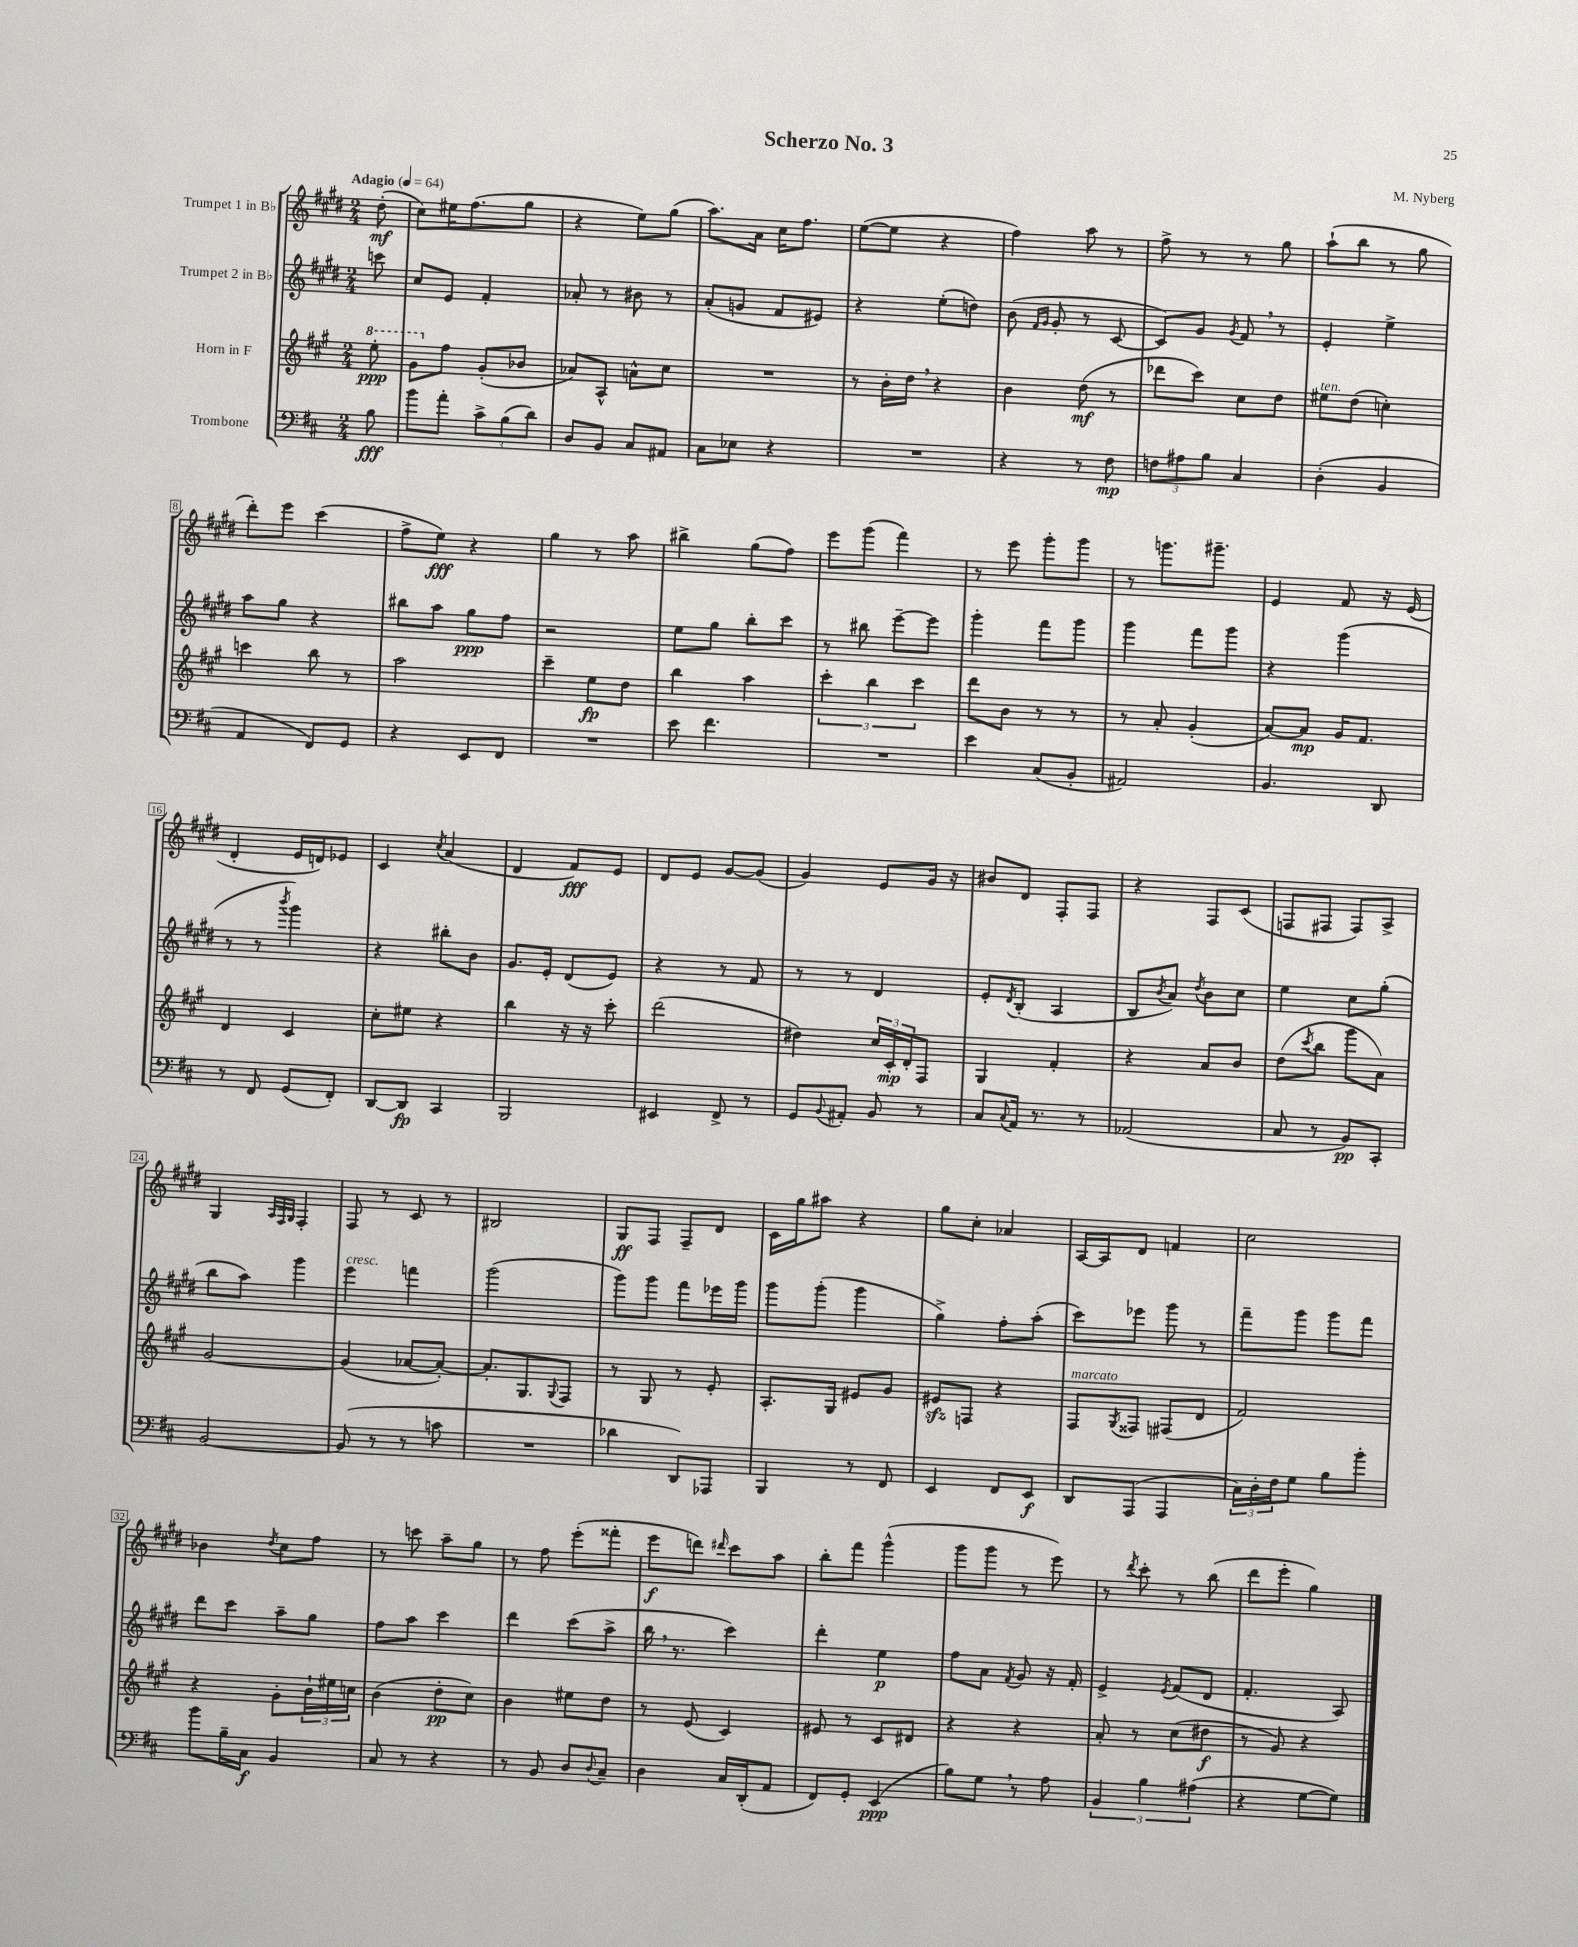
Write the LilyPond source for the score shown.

\header { title = "Scherzo No. 3" composer = "M. Nyberg" }
<<
\new StaffGroup <<
\new Staff = "s0" \with { instrumentName = "Trumpet 1 in Bb" } {
    \clef treble \key e \major \numericTimeSignature \time 2/4 \partial 8 \tempo "Adagio" 4 = 64
    dis''8-.\mf( |
    cis''8) eis''16 fis''8.( gis''8 |
    r4 e''8) gis''8( |
    a''8.) a'16 cis''16 fis''8. |
    e''8~( e''8 r4 |
    fis''4) a''8 r8 |
    fis''8-> r8 r8 gis''8 |
    a''8-!( b''8 r8 gis''8 |
    dis'''8-.) e'''8 cis'''4( |
    fis''8-> e''8\fff) r4 |
    gis''4 r8 a''8 |
    bis''4-> gis''8( fis''8) |
    e'''8 gis'''8( fis'''4) |
    r8 e'''8 gis'''8-. gis'''8 |
    r8 g'''8. gis'''8.-- |
    e'4 fis'8 r16 e'16( |
    dis'4-. e'16 d'16) ees'8 |
    cis'4 \acciaccatura { cis''8 } a'4( |
    dis'4 fis'8\fff) e'8 |
    dis'8 e'8 gis'8~ gis'8( |
    gis'4) e'8 gis'16 r16 |
    bis'8 dis'8 fis8-. fis8 |
    r4 fis8 cis'8( |
    f8 fis8 fis8) a8-> |
    gis4 \grace { a32 fis32 gis32 } fis4-. |
    fis8 r8 cis'8 r8 |
    bis2 |
    gis8\ff fis8 fis8-- dis'8 |
    cis'16 gis''16 ais''8 r4 |
    gis''8 cis''8-. aes'4 |
    a16~ a16 dis'8 f'4 |
    cis''2 |
    bes'4 \acciaccatura { dis''8 } cis''8 fis''8 |
    r8 c'''8 a''8-- gis''8 |
    r8 fis''8 e'''8-.( fisis'''8-. |
    e'''8\f d'''8) \grace { dis'''16 } cis'''8 a''8 |
    b''8-. fis'''8 gis'''4-^( |
    gis'''8 gis'''8 r8 e'''8) |
    r8 \acciaccatura { dis'''8 } cis'''8-. r8 b''8( |
    dis'''8 e'''8-. gis''4) \bar "|." |
}
\new Staff = "s1" \with { instrumentName = "Trumpet 2 in Bb" } {
    \clef treble \key e \major \numericTimeSignature \time 2/4 \partial 8
    c'''8 |
    cis''8 e'8 fis'4-. |
    aes'8-. r8 bis'8 r8 |
    a'8-.( g'8 fis'8 eis'8) |
    r4 e''8-.( d''8) |
    b'8( \grace { fis'16 gis'16 } gis'8-. r8 cis'8~ |
    cis'8) gis'8 \acciaccatura { gis'8 } fis'8 \breathe r8 |
    e'4-. e''4-> |
    a''8 gis''8 r4 |
    bis''8 a''8 gis''8\ppp fis''8 |
    r2 |
    e''8 gis''8 b''8-. cis'''8 |
    r8 bis''8 e'''8~-- e'''8 |
    gis'''4-. fis'''8 gis'''8 |
    gis'''4 fis'''8 gis'''8 |
    r4 gis'''4( |
    r8 r8 \acciaccatura { b'''8 } gis'''4) |
    r4 bis''8-. b'8 |
    gis'8. e'16-. dis'8( e'8) |
    r4 r8 fis'8 |
    r8 r8 dis'4 |
    e'8-. \acciaccatura { dis'8 } b8-.( a4 |
    b8 \acciaccatura { b'8 } a'8) \acciaccatura { dis''8 } b'8 cis''8 |
    e''4 cis''8 gis''8-.( |
    b''8 a''8) gis'''4 |
    e'''4^\markup { \italic "cresc." } f'''4 |
    gis'''2( |
    gis'''8) gis'''8 fis'''8 ees'''16 gis'''16 |
    gis'''8 gis'''8-.( gis'''4 |
    gis''4->) fis''8-. a''8-.( |
    cis'''8) ees'''8 gis'''8 r8 |
    fis'''8-- gis'''8 gis'''8 fis'''8 |
    dis'''8 cis'''8 a''8-- gis''8 |
    fis''8 a''8 cis'''4 |
    dis'''4 cis'''8( a''8-> |
    b''16 \breathe r8. cis'''4) |
    dis'''4-. e''4\p |
    fis''8 a'8 \acciaccatura { fis'8 } gis'8 r16 fis'16-. |
    e'4-> \acciaccatura { e'8 } fis'8( dis'8 |
    fis'4.-. a8) \bar "|." |
}
\new Staff = "s2" \with { instrumentName = "Horn in F" } {
    \clef treble \key a \major \numericTimeSignature \time 2/4 \partial 8
    \ottava #1 e'''8-.\ppp |
    gis''8 \ottava #0 fis''8 gis'8-.( bes'8 |
    aes'8) a8-^ a'8-^ cis''8 |
    R2 |
    r8 b'16-. d''16 \breathe r4 |
    b'4 d''8\mf( r8 |
    des'''8 cis'''8) cis''8 d''8 |
    eis''8^\markup { \italic "ten." } d''8( c''4-.) |
    c'''4 b''8 r8 |
    a''2 |
    cis'''4-- e''8\fp d''8 |
    b''4 a''4 |
    \tuplet 3/2 { cis'''4-. b''4 cis'''4 } |
    d'''8 b'8 r8 r8 |
    r8 a'8-. gis'4-.( |
    a'8~) a'8\mp gis'16 fis'8. |
    d'4 cis'4 |
    cis''8-. eis''8 r4 |
    b''4 r16 r16 cis'''8-. |
    d'''2( |
    dis''4) \tuplet 3/2 { cis''16 cis'16-.\mp d'16-. } fis8 |
    gis4 fis'4-. |
    r4 a'8 b'8 |
    d''8( \acciaccatura { cis'''8 } b''8 gis'''8 a'8) |
    gis'2~ |
    gis'4( aes'8~ aes'8~-.) |
    aes'8.-. gis8. \appoggiatura { gis8 } fis8 |
    r8 gis8 r8 e'8-. |
    a8.-. gis16 eis'8 gis'8 |
    eis'8\sfz f8 r4 |
    fis8^\markup { \italic "marcato" } \acciaccatura { gis8 } fisis8 fis8( d'8 |
    fis'2) |
    r4 gis'8-. \tuplet 3/2 { b'16-! eis''16 c''16 } |
    b'4( d''8-.\pp cis''8) |
    b'4 eis''8 d''8 |
    r8 e'8( cis'4) |
    eis'8 r8 cis'8 dis'8 |
    r4 r4 |
    a'8-. r8 cis''8( dis''8\f |
    r8 gis'8) r4 \bar "|." |
}
\new Staff = "s3" \with { instrumentName = "Trombone" } {
    \clef bass \key d \major \numericTimeSignature \time 2/4 \partial 8
    b8\fff |
    b'8 a'8-. \tuplet 3/2 { cis'8-> b8( d'8) } |
    d8 b,8 cis8 ais,8 |
    cis8 ees8 r4 |
    R2 |
    r4 r8 fis8\mp |
    \tuplet 3/2 { f8 ais8 b8 } cis4 |
    d4-.( b,4 |
    a,4 fis,8) g,8 |
    r4 e,8 fis,8 |
    R2 |
    e'8 fis'4. |
    R2 |
    e'4 cis8( b,8-. |
    ais,2) |
    b,4. d,8 |
    r8 fis,8 g,8( fis,8-.) |
    d,8~ d,8\fp cis,4 |
    b,,2 |
    eis,4 fis,8-> r8 |
    g,8 \appoggiatura { b,8 } ais,8-. b,8 r8 |
    cis8 \appoggiatura { cis8 } a,16 r8. r8 |
    aes,2( |
    cis8 r8 b,8\pp) cis,8-. |
    b,2~ |
    b,8( r8 r8 c'8 |
    R2 |
    des'4 d,8) aes,,8 |
    b,,4 r8 fis,8 |
    e,4 fis,8 e,8\f |
    d,8 a,,8( a,,4 |
    \tuplet 3/2 { cis16) d16-. fis16 } g8 b8 b'8-. |
    b'8 b16-- cis16\f b,4 |
    cis8 r8 r4 |
    r8 b,8 d8 \appoggiatura { d8 } cis8-- |
    d4 cis16 d,16-.( a,8 |
    fis,8) g,8-. e,4\ppp( |
    b8) g8 \breathe r8 a8 |
    \tuplet 3/2 { b,4 b4 ais4( } |
    r4 g8~ g8) \bar "|." |
}
>>
>>
\layout { \context { \Score \override BarNumber.stencil = #(make-stencil-boxer 0.1 0.3 ly:text-interface::print) } }
